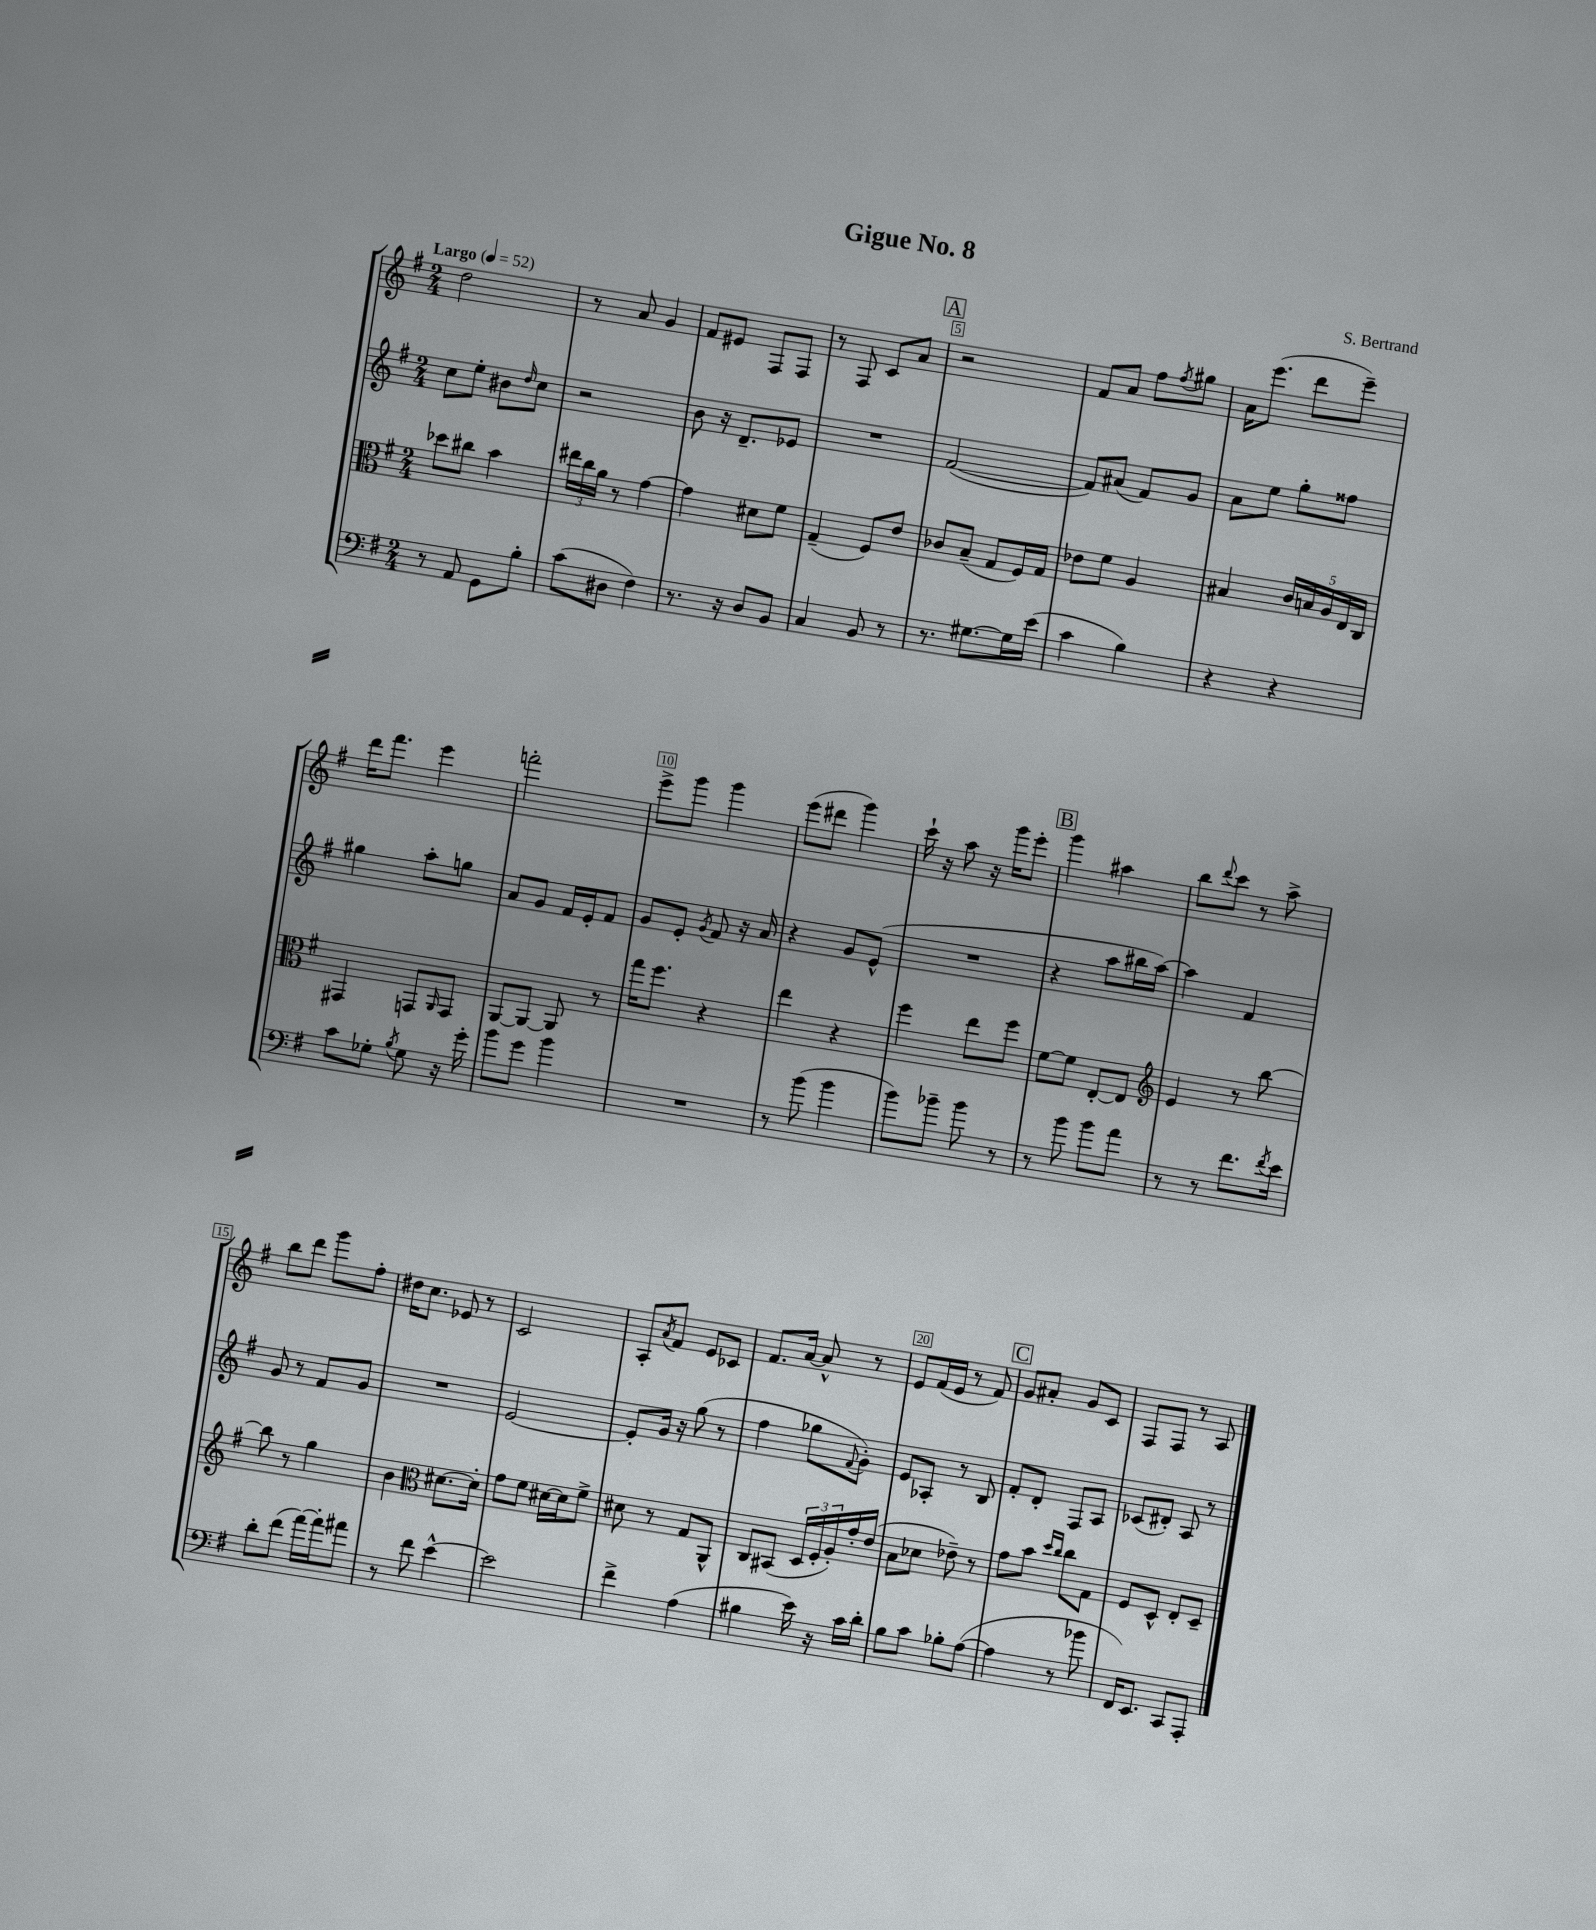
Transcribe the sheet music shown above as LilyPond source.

\header { title = "Gigue No. 8" composer = "S. Bertrand" }
<<
\new StaffGroup <<
\new Staff = "s0" {
    \clef treble \key g \major \numericTimeSignature \time 2/4 \tempo "Largo" 4 = 52
    d''2 |
    r8 a'8 g'4 |
    fis'8 eis'8 fis8 fis8 |
    r8 fis8 c'8 a'8 |
    \mark \markup { \box "A" } r2 |
    fis'8 a'8 fis''8 \acciaccatura { fis''8 } gis''8 |
    a'16 e'''8.( d'''8 e'''8--) |
    d'''16 fis'''8. e'''4 |
    f'''2-. |
    e'''8-> g'''8 g'''4 |
    e'''8( dis'''8 g'''4) |
    c'''16-! r16 a''8 r16 g'''16 e'''8-. |
    \mark \markup { \box "B" } g'''4 ais''4 |
    b''8 \appoggiatura { d'''8 } c'''8 r8 a''8-> |
    b''8 d'''8 g'''8 fis''8-. |
    dis''16 c''8. ees'8 r8 |
    c'2 |
    a8-. \acciaccatura { a'8 } fis'8 e'8 ces'8 |
    fis'8. a'16~ a'8-^ r8 |
    e'8 fis'16( e'16 r8 fis'8) |
    \mark \markup { \box "C" } g'8 ais'8-. g'8 c'8 |
    fis8 fis8 r8 a8 \bar "|." |
}
\new Staff = "s1" {
    \clef treble \key g \major \numericTimeSignature \time 2/4
    c''8 e''8-. bis'8 \grace { d''16 } c''8 |
    r2 |
    b'8 r16 d'8.-- ees'8 |
    R2 |
    \mark \markup { \box "A" } fis'2~( |
    fis'8) ais'8( fis'8) g'8 |
    a'8 e''8 g''8-. fisis''8 |
    gis''4 a''8-. g''8 |
    a'8 g'8 fis'16 e'16-. fis'8 |
    g'8 e'8-. \acciaccatura { g'8 } fis'8 r16 a'16 |
    r4 g'8 e'8-^( |
    R2 |
    \mark \markup { \box "B" } r4 a''8 bis''16 a''16~) |
    a''4 fis'4 |
    g'8 r8 fis'8 g'8 |
    R2 |
    e'2~ |
    e'8-. g'16 r16 g''8( r8 |
    fis''4 ges''8 \appoggiatura { fis'8 } g'8-.) |
    e'8 aes8-. r8 b8 |
    \mark \markup { \box "C" } fis'8-. d'8-. fis8 a8 |
    ces'8( dis'8-.) a8 r8 \bar "|." |
}
\new Staff = "s2" {
    \clef alto \key g \major \numericTimeSignature \time 2/4
    des''8 cis''8 b'4 |
    \tuplet 3/2 { eis''16 c''16 a'16 } r8 g'4~ |
    g'4 dis'8 fis'8 |
    g4--( fis8) e'8 |
    \mark \markup { \box "A" } ces'8 b8--( g8 fis16) g16 |
    ees'8 fis'8 a4 |
    bis4 \tuplet 5/4 { c'16 b16 a16 e16 c16 } |
    gis,4 g,8 \grace { a,16 } g,8 |
    a,8~ a,8~ a,8 r8 |
    g''16 fis''8. r4 |
    e''4 r4 |
    fis''4 e''8 fis''8 |
    \mark \markup { \box "B" } fis'8~ fis'8 e8~-. e8 |
    \clef treble e'4 r8 b''8~ |
    b''8 r8 g''4 |
    b'4 \clef alto dis'8.~ dis'16-. |
    g'8 fis'8 dis'16~ dis'16 fis'8-> |
    dis'8 r8 g8 a,8-^ |
    c8 bis,8( \tuplet 3/2 { d16 fis16-. a16-.) } g'16-. e'16( |
    b8 des'8 ees'8--) r8 |
    \mark \markup { \box "C" } g'8 b'8 \grace { d''16 c''16 } c''8 g8 |
    fis8 d8-^ e8-. d8-- \bar "|." |
}
\new Staff = "s3" {
    \clef bass \key g \major \numericTimeSignature \time 2/4
    r8 a,8 g,8 b8-. |
    c'8( dis8 fis4) |
    r8. r16 d8 b,8 |
    c4 b,8 r8 |
    \mark \markup { \box "A" } r8. gis8.~ gis16 e'16( |
    c'4 b4) |
    r4 r4 |
    c'8 ges8-. \acciaccatura { b8 } ges8 r16 g'16-. |
    b'8 g'8 b'4 |
    R2 |
    r8 b'8( b'4 |
    b'8) bes'8-- bes'8 r8 |
    \mark \markup { \box "B" } r8 b'8 b'8 a'8 |
    r8 r8 fis'8. \acciaccatura { fis'8 } e'16 |
    d'8-. fis'8( a'16~) a'16-. ais'8 |
    r8 fis'8 e'4~-^ |
    e'2 |
    fis'4-> a4( |
    bis4 e'16) r16 c'16 d'16-. |
    b8 c'8 bes8-. a8~( |
    \mark \markup { \box "C" } a4 r8 bes'8 |
    fis,16) e,8. c,8 a,,8-. \bar "|." |
}
>>
>>
\layout { \context { \Score \override BarNumber.break-visibility = ##(#f #t #t) barNumberVisibility = #(every-nth-bar-number-visible 5) \override BarNumber.stencil = #(make-stencil-boxer 0.1 0.3 ly:text-interface::print) } }
